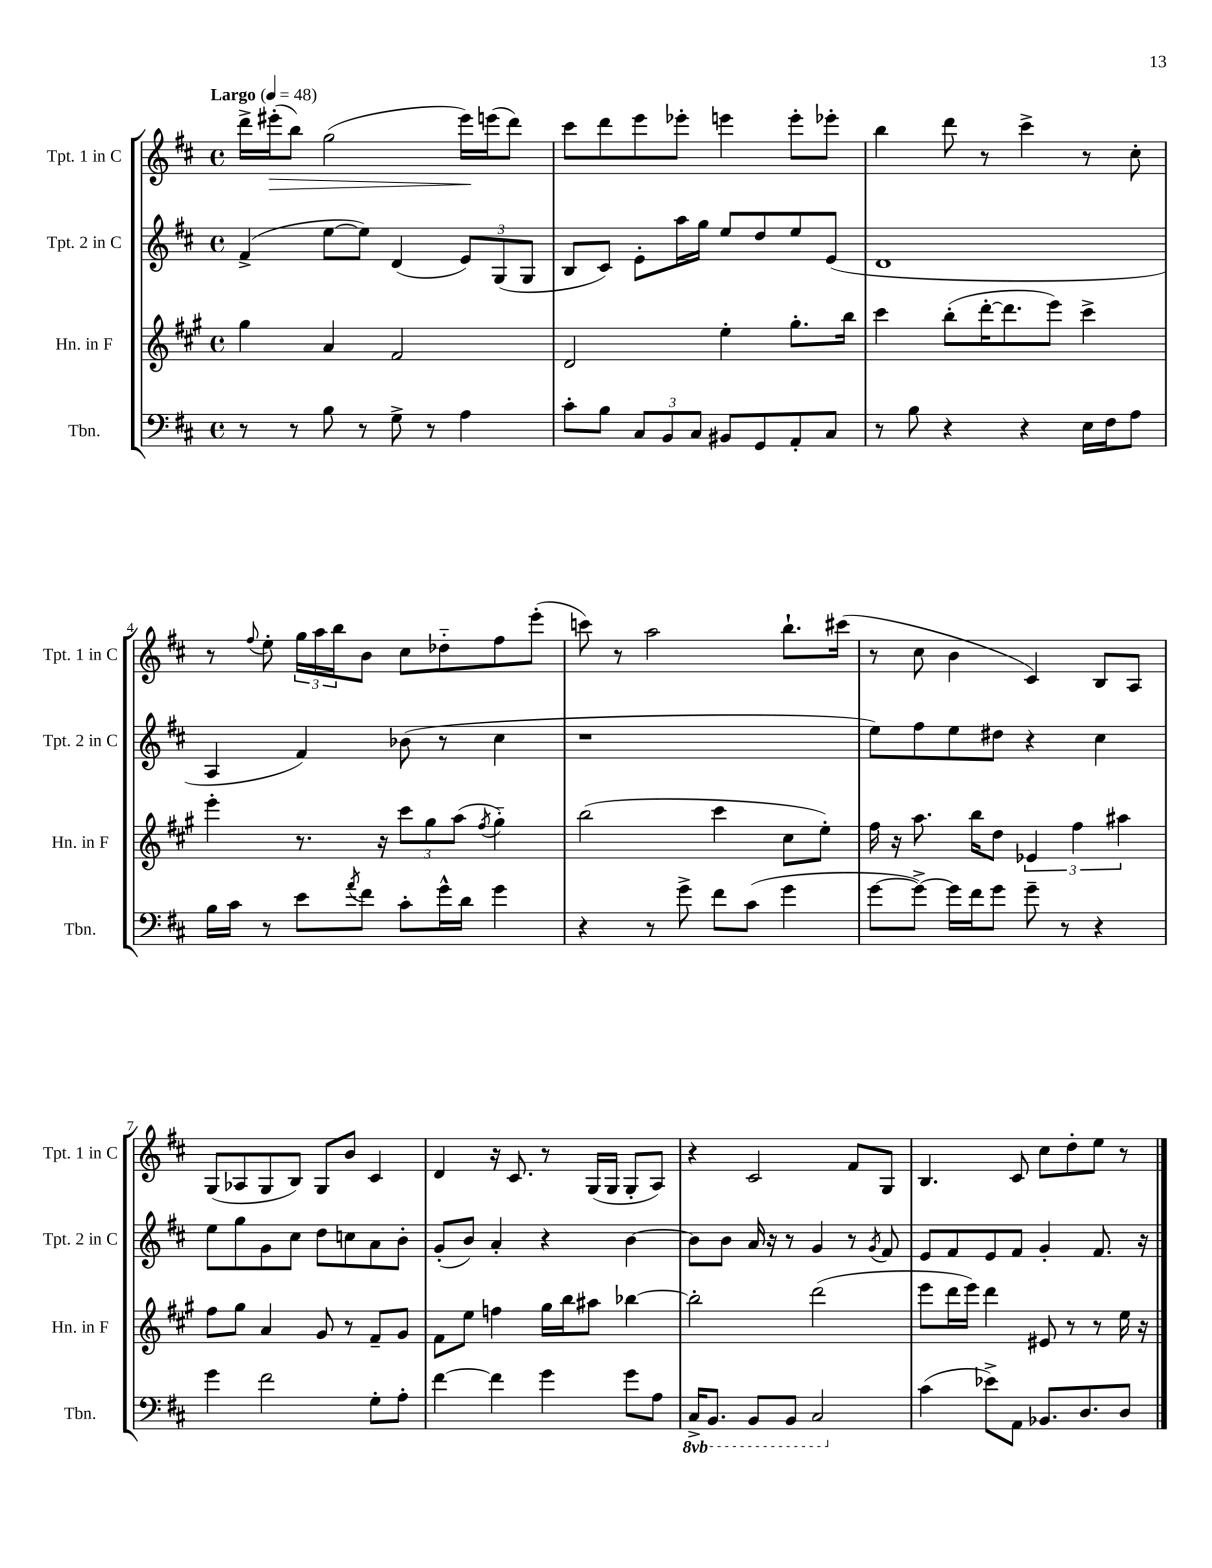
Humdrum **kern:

**kern	**kern	**kern	**kern
*staff4	*staff3	*staff2	*staff1
*clefF4	*clefG2	*clefG2	*clefG2
*k[f#c#]	*k[f#c#g#]	*k[f#c#]	*k[f#c#]
*M4/4	*M4/4	*M4/4	*M4/4
*met(c)	*met(c)	*met(c)	*met(c)
*MM48	*MM48	*MM48	*MM48
8r	4gg#	(4f#^	16ddd^
.	.	.	(16eee#'
8r	.	.	8bb)
8B	4a	[8ee	(2gg
8r	.	8ee])	.
8G^	2f#	(4d	.
8r	.	.	.
4A	.	12e)	16eee#)
.	.	.	(16eee
.	.	(12G	.
.	.	.	8ddd)
.	.	12G	.
=	=	=	=
8c#'	2d	8B	8ccc#
8B	.	8c#)	8ddd
12C#	.	8e'	8eee
12BB	.	.	.
.	.	16aa	8eee-'
12C#	.	.	.
.	.	16gg	.
8BB#	4ee'	8ee	4eee
8GG	.	8dd	.
8AA'	8.gg#'	8ee	8eee'
8C#	.	(8e	8eee-'
.	16bb	.	.
=	=	=	=
8r	4ccc#	1d	4bb
8B	.	.	.
4r	(8bb'	.	8ddd
.	[16ddd'	.	8r
.	8.ddd]	.	.
4r	.	.	4ccc#^
.	8eee)	.	.
16E	4ccc#^	.	8r
16F#	.	.	.
8A	.	.	8cc#'
=	=	=	=
16B	4eee'	4A	8r
16c#	.	.	.
.	.	.	8qqff#
8r	.	.	8ee'
8e	8.r	4f#)	24gg
.	.	.	24aa
.	.	.	24bb
8qa	.	.	.
8f#	.	.	8b
.	16r	.	.
8c#'	12ccc#	(8b-	8cc#
.	12gg#	.	.
16g^^	.	8r	8dd-'~
.	(12aa	.	.
16d	.	.	.
.	8qff#	.	.
4g	4gg#'~)	4cc#	8ff#
.	.	.	(8eee'
=	=	=	=
4r	(2bb	1r	8ccc)
.	.	.	8r
8r	.	.	2aa
8g^	.	.	.
8f#	4ccc#	.	.
(8c#	.	.	.
4g	8cc#	.	8.bb`
.	8ee')	.	.
.	.	.	(16ccc#
=	=	=	=
[8g	16ff#	8ee)	8r
.	16r	.	.
8g^_)	8.aa	8ff#	8cc#
16g]	.	8ee	4b
16f#	16bb	.	.
8g	8dd	8dd#	.
8g~	6e-	4r	4c#)
8r	.	.	.
.	6ff#	.	.
4r	.	4cc#	8B
.	6aa#	.	.
.	.	.	8A
=	=	=	=
4g	8ff#	8ee	(8G
.	8gg#	8gg	8A-
2f#	4a	8g	8G
.	.	8cc#	8B)
.	8g#	8dd	8G
.	8r	8cc	8b
8G'	8f#~	8a	4c#
8A'	8g#	8b'	.
=	=	=	=
[4f#	8f#	(8g'	4d
.	8ee	8b)	.
4f#]	4ff	4a'	16r
.	.	.	8.c#
4g	16gg#	4r	8r
.	16bb	.	.
.	8aa#	.	(16G
.	.	.	16G
8g	[4bb-	[4b	8G'
8A	.	.	8A)
=	=	=	=
16CC#^	2bb-']	8b]	4r
8.BBB	.	.	.
.	.	8b	.
8BBB	.	16a	2c#
.	.	16r	.
8BBB	.	8r	.
2CC#	(2ddd	4g	.
.	.	8r	8f#
.	.	8qg	.
.	.	8f#	8G
=	=	=	=
(4c#	8eee	8e	4.B
.	16ddd	8f#	.
.	16eee)	.	.
8e-^)	4ddd	8e	.
8AA	.	8f#	8c#
8.BB-	8e#	4g'	8cc#
.	8r	.	8dd'
8.D	.	.	.
.	8r	8.f#	8ee
8D	16ee	.	8r
.	16r	16r	.
==	==	==	==
*-	*-	*-	*-
